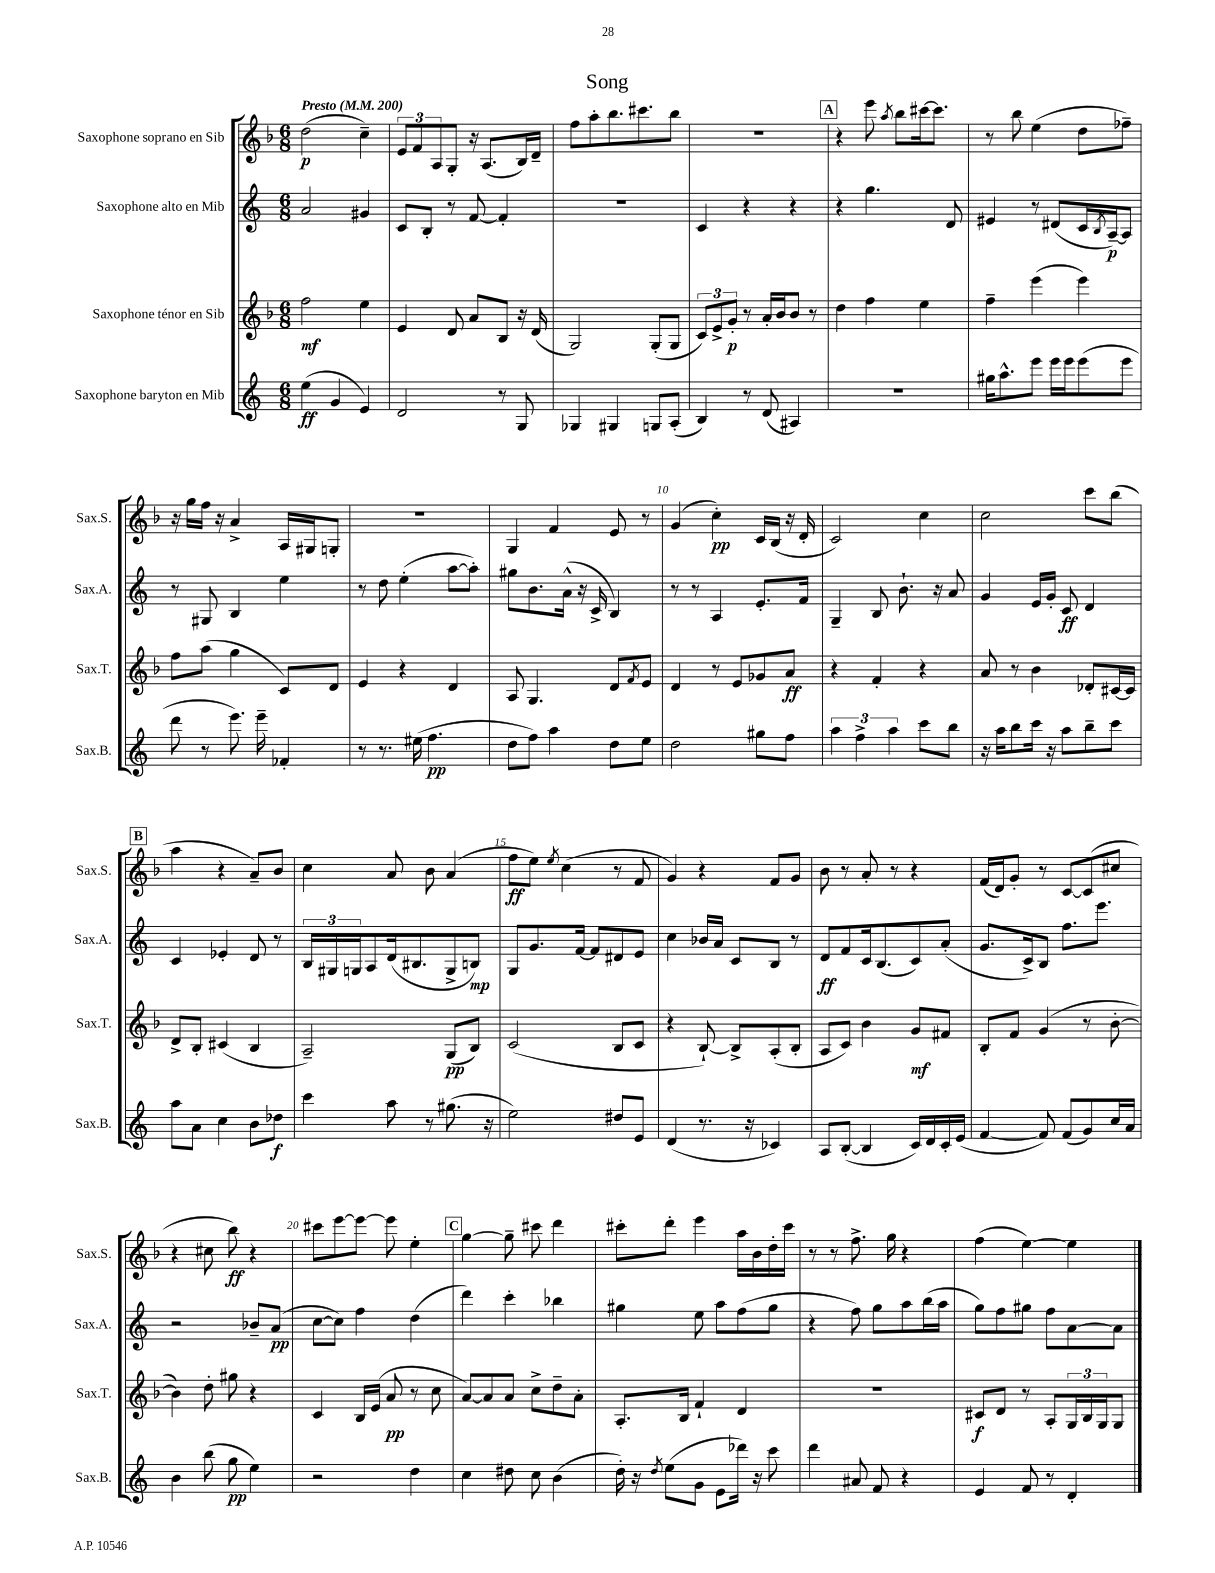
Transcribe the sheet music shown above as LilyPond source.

\header { title = "Song" }
<<
\new StaffGroup <<
\new Staff = "s0" \with { instrumentName = "Saxophone soprano en Sib" shortInstrumentName = "Sax.S." } {
    \clef treble \key f \major \numericTimeSignature \time 6/8 \tempo "Presto" 4 = 200
    d''2\p( c''4--) |
    \tuplet 3/2 { e'8 f'8 a8 } g8-. r16 a8.( bes16) d'16-- |
    f''8 a''8-. bes''8. cis'''8. bes''8 |
    R2. |
    \mark \markup { \box "A" } r4 e'''8 \acciaccatura { a''8 } bes''8 cis'''16~ cis'''8. |
    r8 bes''8 e''4( d''8 fes''8--) |
    r16 g''16 f''16 r16 a'4-> a16 gis16 g8-. |
    R2. |
    g4 f'4 e'8 r8 |
    g'4( c''4-.\pp) c'16 bes16( r16 d'16-. |
    c'2) c''4 |
    c''2 c'''8 bes''8( |
    \mark \markup { \box "B" } a''4 r4 a'8--) bes'8 |
    c''4 a'8 bes'8 a'4( |
    f''8\ff e''8) \acciaccatura { e''8 } c''4( r8 f'8 |
    g'4) r4 f'8 g'8 |
    bes'8 r8 a'8-. r8 r4 |
    f'16( d'16) g'8-. r8 c'8~ c'8( cis''8 |
    r4 cis''8 bes''8\ff) r4 |
    cis'''8 e'''8~ e'''8~ e'''8 e''4-. |
    \mark \markup { \box "C" } g''4~ g''8-- cis'''8 d'''4 |
    cis'''8-. d'''8-. e'''4 a''16 bes'16 d''16-. cis'''16 |
    r8 r8 f''8.-> g''16 r4 |
    f''4( e''4~) e''4 \bar "|." |
}
\new Staff = "s1" \with { instrumentName = "Saxophone alto en Mib" shortInstrumentName = "Sax.A." } {
    \clef treble \key c \major \numericTimeSignature \time 6/8
    a'2 gis'4 |
    c'8 b8-. r8 f'8~ f'4-. |
    R2. |
    c'4 r4 r4 |
    \mark \markup { \box "A" } r4 g''4. d'8 |
    eis'4 r8 dis'8( c'16 \acciaccatura { b8 } a16~--\p) a8 |
    r8 gis8 b4 e''4 |
    r8 d''8 e''4-.( a''8~ a''8-.) |
    gis''8 b'8. a'16-^( r16 c'16-> b4) |
    r8 r8 a4 e'8.-. f'16 |
    g4-- b8 b'8.-! r16 a'8 |
    g'4 e'16 g'16-. c'8\ff d'4 |
    \mark \markup { \box "B" } c'4 ees'4-. d'8 r8 |
    \tuplet 3/2 { b16 gis16 g16 } a8 d'16( bis8. g8-> b8\mp) |
    g8 g'8. f'16~ f'8 dis'8 e'8 |
    c''4 bes'16 a'16 c'8 b8 r8 |
    d'8\ff f'8 c'16 b8.( c'8) a'8-.( |
    g'8. c'16->) b8 f''8. e'''8. |
    r2 bes'8-- a'8\pp( |
    c''8~ c''8) f''4 d''4( |
    \mark \markup { \box "C" } d'''4) c'''4-. bes''4 |
    gis''4 e''8 a''8 f''8( gis''8 |
    r4 f''8) g''8 a''8 b''16( a''16 |
    g''8) f''8 gis''8 f''8 a'8~ a'8 \bar "|." |
}
\new Staff = "s2" \with { instrumentName = "Saxophone ténor en Sib" shortInstrumentName = "Sax.T." } {
    \clef treble \key f \major \numericTimeSignature \time 6/8
    f''2\mf e''4 |
    e'4 d'8 a'8 bes8 r16 d'16( |
    g2) g8-.( g8 |
    \tuplet 3/2 { c'8) e'8-> g'8-.\p } r8 a'16-. bes'16 bes'8 r8 |
    \mark \markup { \box "A" } d''4 f''4 e''4 |
    f''4-- e'''4( e'''4) |
    f''8 a''8( g''4 c'8) d'8 |
    e'4 r4 d'4 |
    a8 g4. d'8 \acciaccatura { f'8 } e'8 |
    d'4 r8 e'8 ges'8 a'8\ff |
    r4 f'4-. r4 |
    a'8 r8 bes'4 des'8-. cis'16~ cis'16 |
    \mark \markup { \box "B" } d'8-> bes8-. cis'4( bes4 |
    a2--) g8\pp( bes8) |
    c'2( bes8 c'8 |
    r4 bes8~-!) bes8-> a8-.( bes8-. |
    a8 c'8) bes'4 g'8\mf fis'8 |
    bes8-. f'8 g'4( r8 bes'8~-. |
    bes'4) d''8-. gis''8 r4 |
    c'4 bes16 e'16( a'8\pp r8 c''8 |
    \mark \markup { \box "C" } a'8~) a'8 a'8 c''8-> d''8-- a'8-. |
    a8.-. bes16 f'4-! d'4 |
    R2. |
    cis'8\f d'8 r8 a8-. \tuplet 3/2 { g16 bes16 g16 } g8 \bar "|." |
}
\new Staff = "s3" \with { instrumentName = "Saxophone baryton en Mib" shortInstrumentName = "Sax.B." } {
    \clef treble \key c \major \numericTimeSignature \time 6/8
    e''4\ff( g'4 e'4) |
    d'2 r8 g8 |
    ges4 gis4 g8 a8-.( |
    b4) r8 d'8( ais4) |
    \mark \markup { \box "A" } R2. |
    gis''16 a''8.-^ e'''8 e'''16 e'''16 e'''8( e'''8 |
    d'''8 r8 e'''8.) e'''16-- fes'4-. |
    r8 r8. eis''16( f''4.\pp |
    d''8 f''8) a''4 d''8 e''8 |
    d''2 gis''8 f''8 |
    \tuplet 3/2 { a''4 f''4-> a''4 } c'''8 b''8 |
    r16 a''16 b''8 c'''16 r16 a''8 b''8-- c'''8 |
    \mark \markup { \box "B" } a''8 a'8 c''4 b'8 des''8\f |
    c'''4 a''8 r8 gis''8.( r16 |
    e''2) dis''8 e'8 |
    d'4( r8. r16 ces'4) |
    a8 b8~-.( b4 c'16) d'16 c'16-. e'16( |
    f'4~ f'8) f'8( g'8) c''16 a'16 |
    b'4 b''8( g''8\pp e''4) |
    r2 d''4 |
    \mark \markup { \box "C" } c''4 dis''8 c''8 b'4( |
    d''16-.) r16 \acciaccatura { d''8 } e''8( g'8 e'8 des'''16) r16 c'''8 |
    d'''4 ais'8 f'8 r4 |
    e'4 f'8 r8 d'4-. \bar "|." |
}
>>
>>
\layout { \context { \Score \override BarNumber.break-visibility = ##(#f #t #t) barNumberVisibility = #(every-nth-bar-number-visible 5) } }
